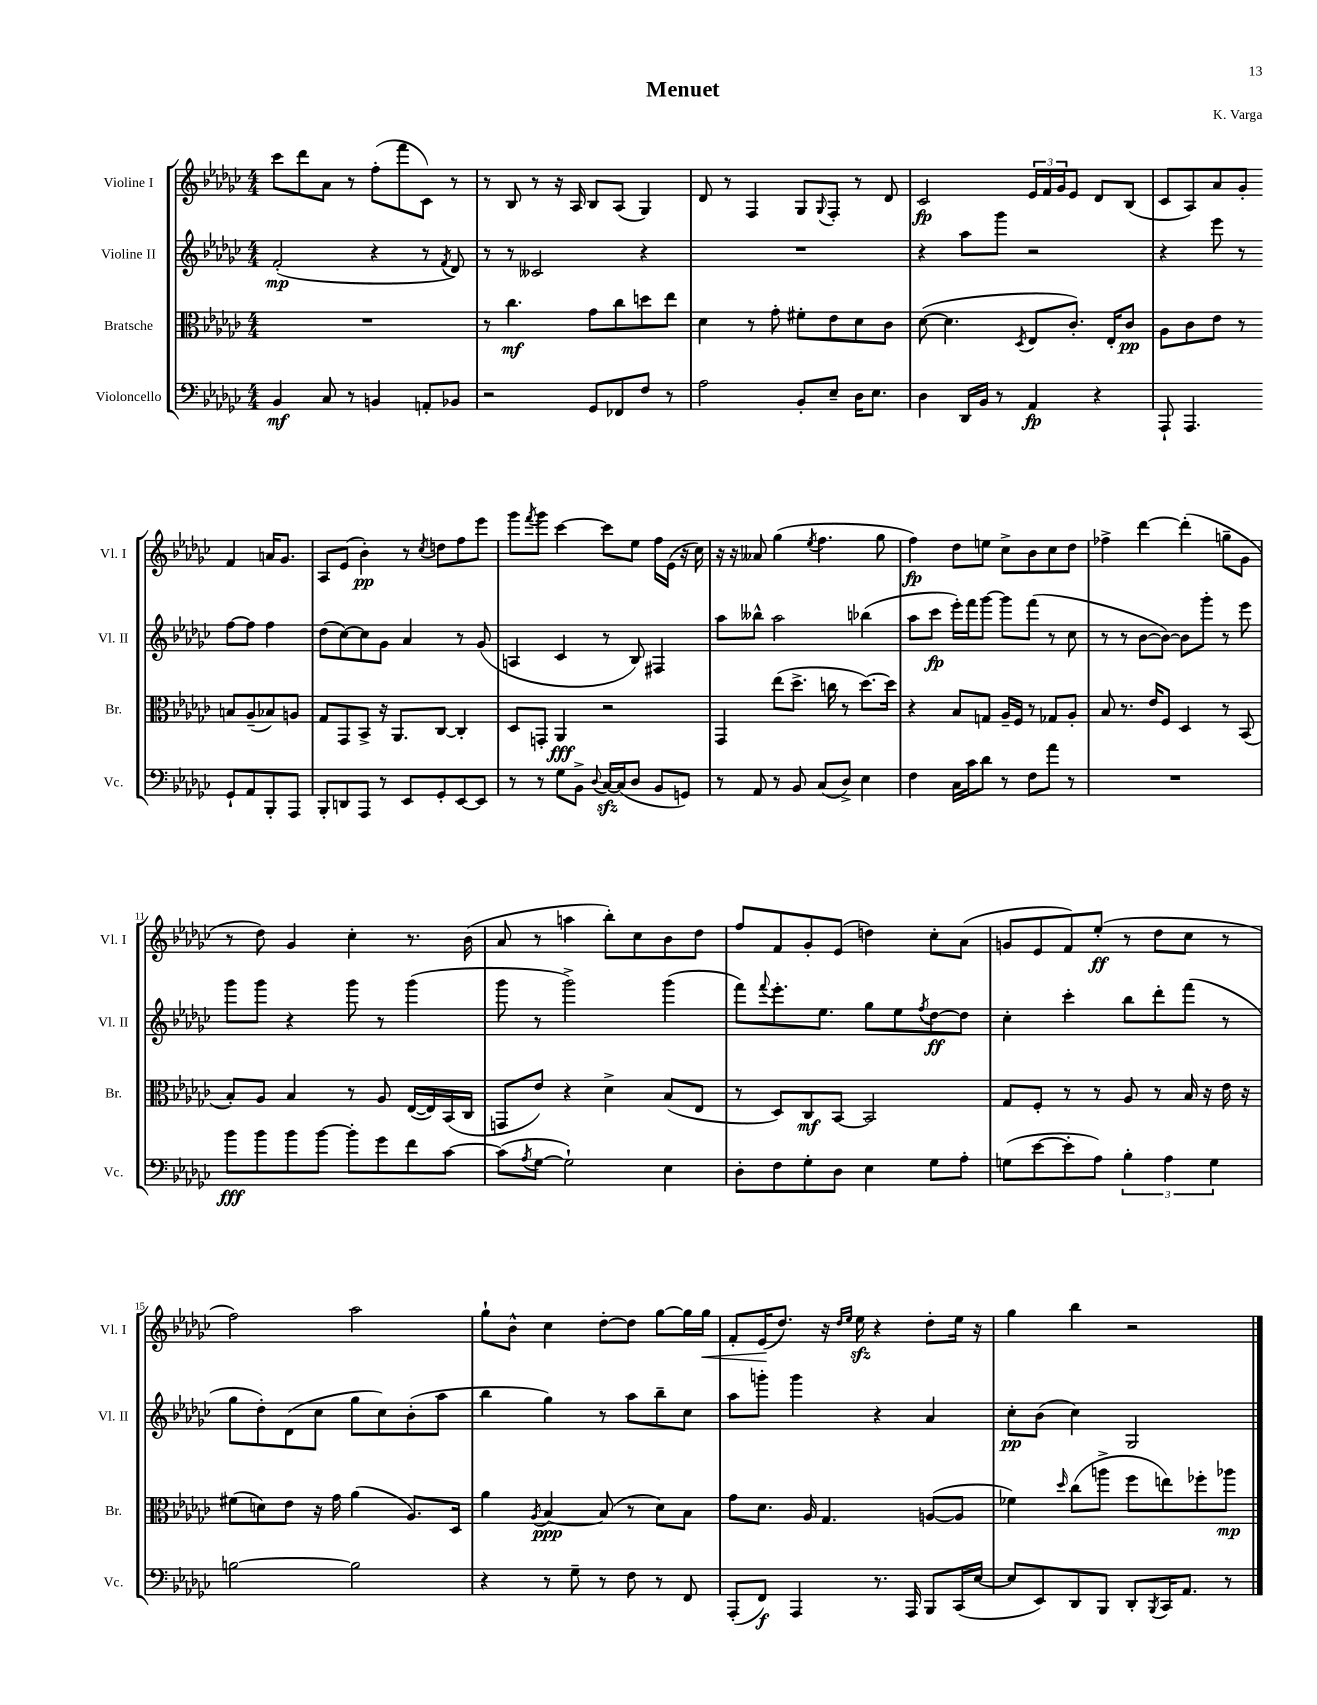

**kern	**dynam	**kern	**dynam	**kern	**dynam	**kern	**dynam
*part4	*part4	*part3	*part3	*part2	*part2	*part1	*part1
*staff4	*staff4	*staff3	*staff3	*staff2	*staff2	*staff1	*staff1
*I"Violoncello	*	*I"Bratsche	*	*I"Violine II	*	*I"Violine I	*
*I'Vc.	*	*I'Br.	*	*I'Vl. II	*	*I'Vl. I	*
*clefF4	*	*clefC3	*	*clefG2	*	*clefG2	*
*k[b-e-a-d-g-c-]	*	*k[b-e-a-d-g-c-]	*	*k[b-e-a-d-g-c-]	*	*k[b-e-a-d-g-c-]	*
*M4/4	*	*M4/4	*	*M4/4	*	*M4/4	*
=1	=1	=1	=1	=1	=1	=1	=1
4BB-/	mf	1r	.	(2f'/	mp	8ccc-\L	.
.	.	.	.	.	.	8ddd-\	.
8C-/	.	.	.	.	.	8a-\J	.
8r	.	.	.	.	.	8r	.
4BBn/	.	.	.	4r	.	(8ff'\L	.
.	.	.	.	.	.	8fff\	.
8AAn'/L	.	.	.	8r	.	8c-\J)	.
.	.	.	.	8qf/	.	.	.
8BB-X/J	.	.	.	8d-/)	.	8r	.
=2	=2	=2	=2	=2	=2	=2	=2
2r	.	8r	.	8r	.	8r	.
.	.	4.cc-\	mf	8r	.	8B-/	.
.	.	.	.	2c--X/	.	8r	.
.	.	.	.	.	.	16r	.
.	.	.	.	.	.	16A-/	.
8GG-/L	.	8g-\L	.	.	.	8B-/L	.
8FF-X/	.	8cc-\	.	.	.	(8A-/J	.
8F/J	.	8ddn\	.	4r	.	4G-/)	.
8r	.	8ee-\J	.	.	.	.	.
=3	=3	=3	=3	=3	=3	=3	=3
2A-\	.	4d-\	.	1r	.	8d-/	.
.	.	.	.	.	.	8r	.
.	.	8r	.	.	.	4F/	.
.	.	8g-'\	.	.	.	.	.
8BB-'/L	.	8f#X'\L	.	.	.	8G-/L	.
.	.	.	.	.	.	8qqG-/	.
8E-~/J	.	8e-\	.	.	.	8F'/J	.
16D-\KL	.	8d-\	.	.	.	8r	.
8.E-\J	.	.	.	.	.	.	.
.	.	8c-\J	.	.	.	8d-/	.
=4	=4	=4	=4	=4	=4	=4	=4
4D-\	.	([8d-\	.	4r	.	2c-/	fp
.	.	4.d-\]	.	.	.	.	.
16DD-/LL	.	.	.	8aa-\L	.	.	.
16BB-/JJ	.	.	.	.	.	.	.
8r	.	.	.	8ggg-\J	.	.	.
.	.	8qD-/	.	.	.	.	.
4AA-/	fp	8E-/L	.	2r	.	24e-/LL	.
.	.	.	.	.	.	24f/	.
.	.	.	.	.	.	24g-/J	.
.	.	8.c-'/J)	.	.	.	8e-/J	.
4r	.	.	.	.	.	8d-/L	.
.	.	16E-'/KL	.	.	.	.	.
.	.	8c-/J	pp	.	.	(8B-/J	.
=5	=5	=5	=5	=5	=5	=5	=5
8AAA-`/	.	8A-\L	.	4r	.	8c-/L	.
4.AAA-/	.	8c-\	.	.	.	8A-/)	.
.	.	8e-\J	.	8eee-\	.	8a-/	.
.	.	8r	.	8r	.	8g-'/J	.
8GG-`/L	.	8Bn/L	.	[8ff\L	.	4f/	.
8AA-/	.	(8A-~/	.	8ff\J]	.	.	.
8BBB-'/	.	8B-X/)	.	4ff\	.	16an/KL	.
.	.	.	.	.	.	8.g-/J	.
8AAA-/J	.	8An/J	.	.	.	.	.
!!LO:LB:g=z
=6	=6	=6	=6	=6	=6	=6	=6
8BBB-'/L	.	8G-/L	.	(8dd-\L	.	8A-/L	.
8DDn/	.	8GG-/	.	[8cc-\)	.	(8e-/J	.
8AAA-/J	.	8BB-^/J	.	8cc-\]	.	4b-'\)	pp
8r	.	16r	.	8g-\J	.	.	.
.	.	8.AA-/L	.	.	.	.	.
8EE-/L	.	.	.	4a-/	.	8r	.
.	.	.	.	.	.	8qcc-/	.
8GG-'/	.	[8C-/J	.	.	.	8ddn\L	.
[8EE-/	.	4C-'/]	.	8r	.	8ff\	.
8EE-/J]	.	.	.	(8g-/	.	8eee-\J	.
=7	=7	=7	=7	=7	=7	=7	=7
8r	.	8D-/L	.	4An/	.	8ggg-\L	.
.	.	.	.	.	.	8qfff/	.
8r	.	8GGn'/J	.	.	.	8ggg-\J	.
8G-\L	.	4AA-/	fff	4c-/	.	[4ccc-\	.
8BB-^\J	.	.	.	.	.	.	.
8qqD-/	.	.	.	.	.	.	.
[16C-zz/LL	.	2r	.	8r	.	8ccc-\L]	.
(16C-/J]	.	.	.	.	.	.	.
8D-/J	.	.	.	8B-/)	.	8ee-\J	.
8BB-/L	.	.	.	4F#X/	.	16ff\LL	.
.	.	.	.	.	.	(16e-\JJ	.
8GGn/J)	.	.	.	.	.	16r	.
.	.	.	.	.	.	16cc-\)	.
=8	=8	=8	=8	=8	=8	=8	=8
8r	.	4GG-/	.	8aa-\L	.	16r	.
.	.	.	.	.	.	16r	.
8AA-/	.	.	.	8bb--X^^\J	.	8a--X/	.
8r	.	(8ee-\L	.	2aa-\	.	(4gg-\	.
8BB-/	.	8.dd-^\J	.	.	.	.	.
.	.	.	.	.	.	8qee-/	.
(8C-/L	.	.	.	.	.	4.ff\	.
.	.	16ccn\	.	.	.	.	.
8D-^/J)	.	8r	.	.	.	.	.
4E-\	.	[8.dd-\L)	.	(4bb-X\	.	.	.
.	.	.	.	.	.	8gg-\	.
.	.	16dd-\Jk]	.	.	.	.	.
=9	=9	=9	=9	=9	=9	=9	=9
4F\	.	4r	.	8aa-\L	.	4ff\)	fp
.	.	.	.	8ccc-\J	fp	.	.
16C-\LL	.	8B-/L	.	16eee-'\LL)	.	8dd-\L	.
16c-\J	.	.	.	16fff\J	.	.	.
8d-\J	.	8Gn/J	.	[8ggg-\J	.	8een\J	.
8r	.	16A-~/LL	.	8ggg-\L]	.	8cc-^\L	.
.	.	16F/JJ	.	.	.	.	.
8F\L	.	8r	.	(8fff\J	.	8b-\	.
8a-\J	.	8G-X/L	.	8r	.	8cc-\	.
8r	.	8A-'/J	.	8cc-\	.	8dd-\J	.
=10	=10	=10	=10	=10	=10	=10	=10
1r	.	8B-/	.	8r	.	4ff-X^\	.
.	.	8.r	.	8r	.	.	.
.	.	.	.	[8b-\L	.	[4ddd-\	.
.	.	16e-/KL	.	.	.	.	.
.	.	8F/J	.	8b-\J_)	.	.	.
.	.	4D-/	.	8b-\L]	.	(4ddd-'\]	.
.	.	.	.	8ggg-'\J	.	.	.
.	.	8r	.	8r	.	8ggn~\L	.
.	.	(8BB-/	.	8eee-\	.	8g-\J	.
!!LO:LB:g=z
=11	=11	=11	=11	=11	=11	=11	=11
8b-\L	fff	8B-'/L)	.	8ggg-\L	.	8r	.
8b-\	.	8A-/J	.	8ggg-\J	.	8dd-\)	.
8b-\	.	4B-/	.	4r	.	4g-/	.
[8b-\J	.	.	.	.	.	.	.
8b-'\L]	.	8r	.	8ggg-\	.	4cc-'\	.
8g-\	.	8A-/	.	8r	.	.	.
8f\	.	([16E-/LL	.	(4ggg-\	.	8.r	.
.	.	16E-/])	.	.	.	.	.
[8c-\J	.	(16BB-/	.	.	.	.	.
.	.	16C-/JJ	.	.	.	(16b-\	.
=12	=12	=12	=12	=12	=12	=12	=12
(8c-\L]	.	8GGn/L	.	8ggg-\	.	8a-/	.
8qA-/	.	.	.	.	.	.	.
[8G-\J	.	8e-/J)	.	8r	.	8r	.
2G-`\])	.	4r	.	2ggg-^\)	.	4aan\	.
.	.	4d-^\	.	.	.	8bb-'\L)	.
.	.	.	.	.	.	8cc-\	.
4E-\	.	(8B-/L	.	(4ggg-\	.	8b-\	.
.	.	8E-/J	.	.	.	8dd-\J	.
=13	=13	=13	=13	=13	=13	=13	=13
8D-'\L	.	8r	.	8fff\L)	.	8ff/L	.
.	.	.	.	8qqfff/	.	.	.
8F\	.	8D-/L)	.	8.eee-'\	.	8f/	.
8G-'\	.	8C-/	mf	.	.	8g-'/	.
.	.	.	.	8.ee-\J	.	.	.
8D-\J	.	[8BB-/J	.	.	.	(8e-/J	.
4E-\	.	2BB-/]	.	8gg-\L	.	4ddn\)	.
.	.	.	.	8ee-\	.	.	.
.	.	.	.	8qff/	.	.	.
8G-\L	.	.	.	[8dd-\	ff	8cc-'\L	.
8A-'\J	.	.	.	8dd-\J]	.	(8a-\J	.
=14	=14	=14	=14	=14	=14	=14	=14
(8Gn\L	.	8G-/L	.	4cc-'\	.	8gn/L	.
[8e-\	.	8F'/J	.	.	.	8e-/	.
8e-'\]	.	8r	.	4ccc-'\	.	8f/)	.
8A-\J)	.	8r	.	.	.	(8ee-'/J	ff
6B-'\	.	8A-/	.	8bb-\L	.	8r	.
.	.	8r	.	8ddd-'\	.	8dd-\L	.
6A-\	.	.	.	.	.	.	.
.	.	16B-/	.	(8fff\J	.	8cc-\J	.
.	.	16r	.	.	.	.	.
6G\	.	.	.	.	.	.	.
.	.	16e-\	.	8r	.	8r	.
.	.	16r	.	.	.	.	.
!!LO:LB:g=z
=15	=15	=15	=15	=15	=15	=15	=15
[2Bn\	.	(8f#X\L	.	8gg-\L	.	2ff\)	.
.	.	8dn\)	.	8dd-'\)	.	.	.
.	.	8e-\J	.	(8d-\	.	.	.
.	.	16r	.	8cc-\J	.	.	.
.	.	16g-\	.	.	.	.	.
2B\]	.	(4a-\	.	8gg-\L	.	2aa-\	.
.	.	.	.	8cc-\)	.	.	.
.	.	8.A-/L)	.	(8b-'\	.	.	.
.	.	.	.	8aa-\J	.	.	.
.	.	16D-/Jk	.	.	.	.	.
=16	=16	=16	=16	=16	=16	=16	=16
4r	.	4a-\	.	4bb-\	.	8gg-`\L	.
.	.	.	.	.	.	8b-^^\J	.
.	.	8qA-/	.	.	.	.	.
8r	.	[4B-/	ppp	4gg-\)	.	4cc-\	.
8G-~\	.	.	.	.	.	.	.
8r	.	(8B-/]	.	8r	.	[8dd-'\L	.
8F\	.	8r	.	8aa-\L	.	8dd-\J]	.
8r	.	8d-\L)	.	8bb-~\	.	[8gg-\L	.
8FF/	.	8B-\J	.	8cc-\J	.	16gg-\L]	.
!	!	!	!	!	!	!	!LO:HP:b
.	.	.	.	.	.	16gg-\JJ	<
=17	=17	=17	=17	=17	=17	=17	=17
(8AAA-'/L	.	8g-\L	.	8aa-\L	.	8f'/L	.
8FF/J)	f	8.d-\J	.	8gggn'\J	.	(16e-/K	.
.	.	.	.	.	.	8.dd-/J)	[
4AAA-/	.	.	.	4ggg\	.	.	.
.	.	16A-/	.	.	.	.	.
.	.	4.G-/	.	.	.	16r	.
.	.	.	.	.	.	16qqdd-/LL	.
.	.	.	.	.	.	16qqee-/JJ	.
.	.	.	.	.	.	16ee-zz\	.
8.r	.	.	.	4r	.	4r	.
16AAA-/	.	.	.	.	.	.	.
8BBB-/L	.	([8An/L	.	4a-/	.	8dd-'\L	.
(16CC-/L	.	8A/J]	.	.	.	16ee-\Jk	.
[16E-/JJ	.	.	.	.	.	16r	.
=18	=18	=18	=18	=18	=18	=18	=18
8E-/L]	.	4f-X\)	.	8cc-'\L	pp	4gg-\	.
8EE-/)	.	.	.	(8b-\J	.	.	.
.	.	16qqdd-/	.	.	.	.	.
8DD-/	.	(8cc-\L	.	4cc-\)	.	4bb-\	.
8BBB-/J	.	8aan^\J	.	.	.	.	.
8DD-'/L	.	8ff\L	.	2G-/	.	2r	.
8qBBB-/	.	.	.	.	.	.	.
16CC-/K	.	8een\)	.	.	.	.	.
8.AA-/J	.	.	.	.	.	.	.
.	.	8ff-X'\	.	.	.	.	.
8r	.	8aa-X\J	mp	.	.	.	.
==	==	==	==	==	==	==	==
*-	*-	*-	*-	*-	*-	*-	*-
